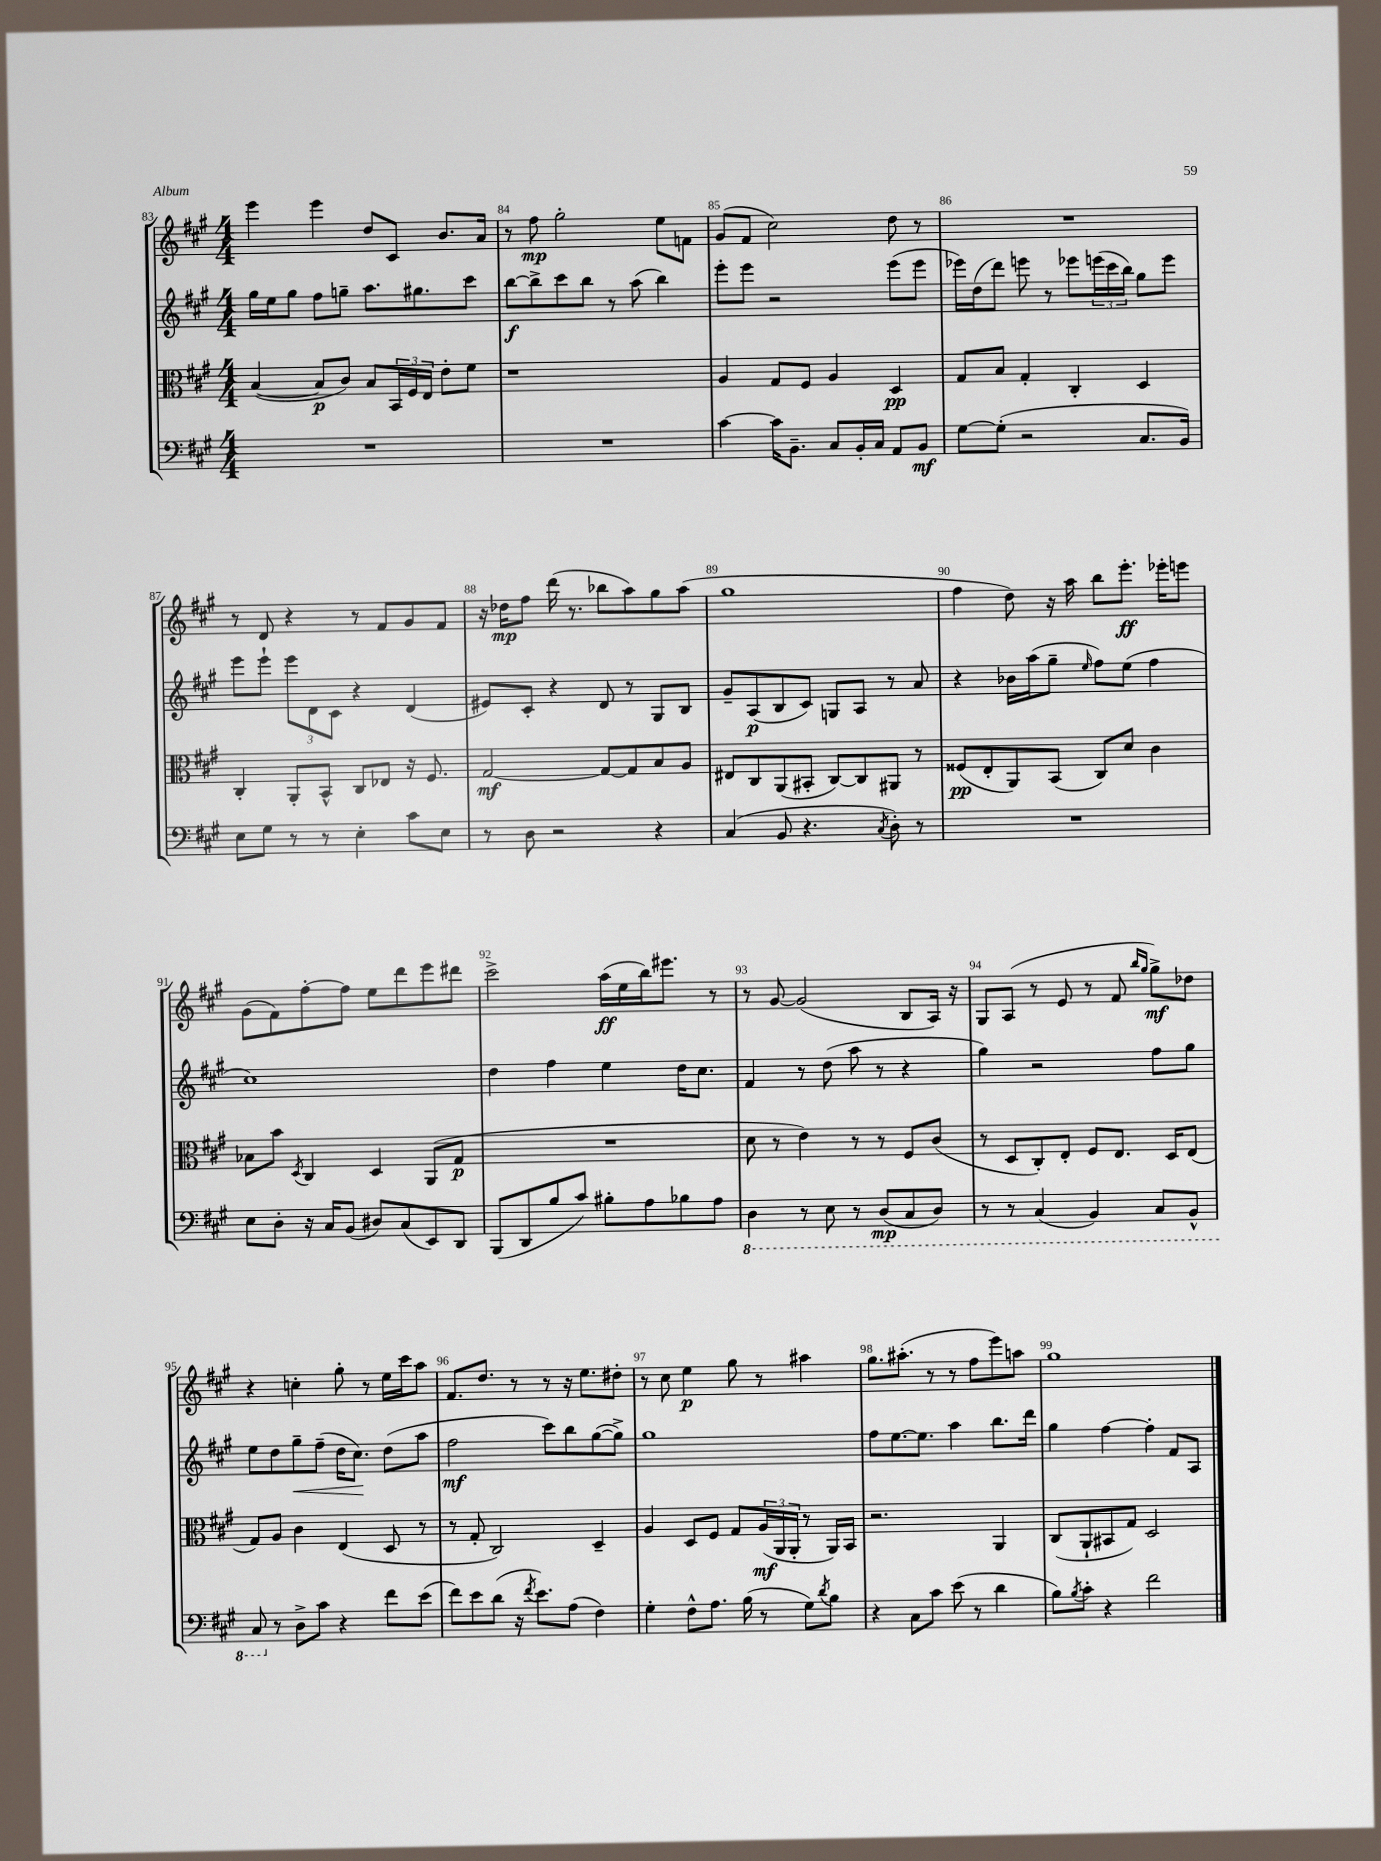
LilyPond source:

<<
\new StaffGroup <<
\new Staff = "s0" {
    \clef treble \key a \major \numericTimeSignature \time 4/4
    e'''4 e'''4 d''8 cis'8 b'8. a'16 |
    r8 fis''8\mp gis''2-. e''8 f'8 |
    gis'8( fis'8 cis''2) d''8 r8 |
    R1 |
    r8 d'8 r4 r8 fis'8 gis'8 fis'8 |
    r16 des''16\mp fis''8 d'''16( r8. bes''8 a''8) gis''8 a''8( |
    gis''1 |
    fis''4 d''8) r16 a''16 b''8 e'''8.-.\ff ees'''16-. e'''8 |
    gis'8( fis'8) fis''8~-. fis''8 e''8 d'''8 e'''8 dis'''8 |
    cis'''2-> a''16\ff( e''16 b''16) eis'''8. r8 |
    r8 gis'8~ gis'2( b8 a16) r16 |
    gis8 a8( r8 e'8 r8 fis'8 \grace { b''16 gis''16 } gis''8->\mf) des''8 |
    r4 c''4-. gis''8-. r8 e''16 cis'''16 a''8 |
    fis'8. d''8. r8 r8 r16 e''8. dis''8-. |
    r8 cis''8 e''4\p gis''8 r8 ais''4 |
    gis''8. ais''8.-.( r8 r8 fis''8 e'''8) a''8 |
    gis''1 \bar "|." |
}
\new Staff = "s1" {
    \clef treble \key a \major \numericTimeSignature \time 4/4
    gis''16 e''16 gis''8 fis''8 g''8-- a''8. gis''8. cis'''8 |
    b''8~\f b''8-> cis'''8 b''8 r8 a''8( b''4) |
    e'''8-. e'''8 r2 e'''8( e'''8 |
    ees'''16) d''16( d'''8) e'''8 r8 ees'''8 \tuplet 3/2 { e'''16( cis'''16 b''16) } gis''8 e'''8 |
    e'''8 e'''8-! \tuplet 3/2 { e'''8 d'8 cis'8 } r4 d'4( |
    eis'8) cis'8-. r4 d'8 r8 gis8 b8 |
    gis'8-- a8\p( b8 cis'8) g8 a8 r8 a'8 |
    r4 bes'16 a''16( gis''8-- \grace { e''16 } fis''8) e''8( fis''4 |
    cis''1) |
    d''4 fis''4 e''4 d''16 cis''8. |
    fis'4 r8 d''8( a''8 r8 r4 |
    gis''4) r2 fis''8 gis''8 |
    e''8 d''8 gis''8--\< fis''8--( d''16 cis''8.\!) d''8( a''8 |
    fis''2\mf cis'''8) b''8 gis''8~( gis''8->) |
    gis''1 |
    fis''8 e''8.~ e''8. a''4 b''8. d'''16 |
    gis''4 fis''4~ fis''4-. fis'8 a8 \bar "|." |
}
\new Staff = "s2" {
    \clef alto \key a \major \numericTimeSignature \time 4/4
    b4~( b8\p cis'8) b8 \tuplet 3/2 { b,16 fis16 e16 } e'8-. fis'8 |
    r1 |
    a4 gis8 fis8 a4 d4\pp |
    gis8 b8 gis4-. cis4-. d4 |
    cis4-. a,8-. b,8-^ cis8 ees8 r16 fis8. |
    gis2~\mf gis8~ gis8 b8 a8 |
    eis8 cis8 a,8( bis,8-. cis8~) cis8 ais,8 r8 |
    fisis8\pp( e8-. a,8) b,8( cis8) d'8 cis'4 |
    bes8 b'8 \acciaccatura { d8 } cis4 d4 a,8( gis8\p |
    R1 |
    d'8 r8 e'4) r8 r8 fis8 cis'8( |
    r8 d8 cis8-.) e8-. fis8 e8. d16 e8( |
    gis8) a8 cis'4 e4( d8 r8 |
    r8 gis8-. cis2) d4-- |
    a4 d8 fis8 gis8 \tuplet 3/2 { a16\mf( a,16 a,16-. } r8 a,16) b,16 |
    r2. a,4 |
    cis8( a,8-! bis,8 gis8) d2 \bar "|." |
}
\new Staff = "s3" {
    \clef bass \key a \major \numericTimeSignature \time 4/4
    R1 |
    R1 |
    cis'4~ cis'16 b,8.-- cis8 b,16-. cis16 a,8 b,8\mf |
    gis8~ gis8-.( r2 cis8. b,16) |
    e8 gis8 r8 r8 e4-. cis'8 e8 |
    r8 d8 r2 r4 |
    cis4( b,8 r4. \acciaccatura { cis8 } d8-.) r8 |
    R1 |
    e8 d8-. r16 cis16 b,8( dis8) cis8( e,8) d,8 |
    b,,8( d,8 b8 cis'8) bis8-. a8 bes8 a8 |
    \ottava #-1 d,4 r8 e,8 r8 d,8\mp( cis,8 d,8) |
    r8 r8 cis,4( b,,4) cis,8 b,,8-^ |
    cis,8 \ottava #0 r8 d8-> cis'8 r4 fis'8 e'8( |
    fis'8) e'8 d'8( r16 \acciaccatura { fis'8 } e'8.) a8( fis4) |
    gis4-. fis8-^ a8. b16( r8 gis8) \acciaccatura { d'8 } b8 |
    r4 cis8 cis'8 e'8( r8 d'4 |
    b8) \acciaccatura { b8 } cis'8-. r4 fis'2 \bar "|." |
}
>>
>>
\layout { \context { \Score currentBarNumber = #83 \override BarNumber.break-visibility = ##(#f #t #t) barNumberVisibility = #all-bar-numbers-visible } }
